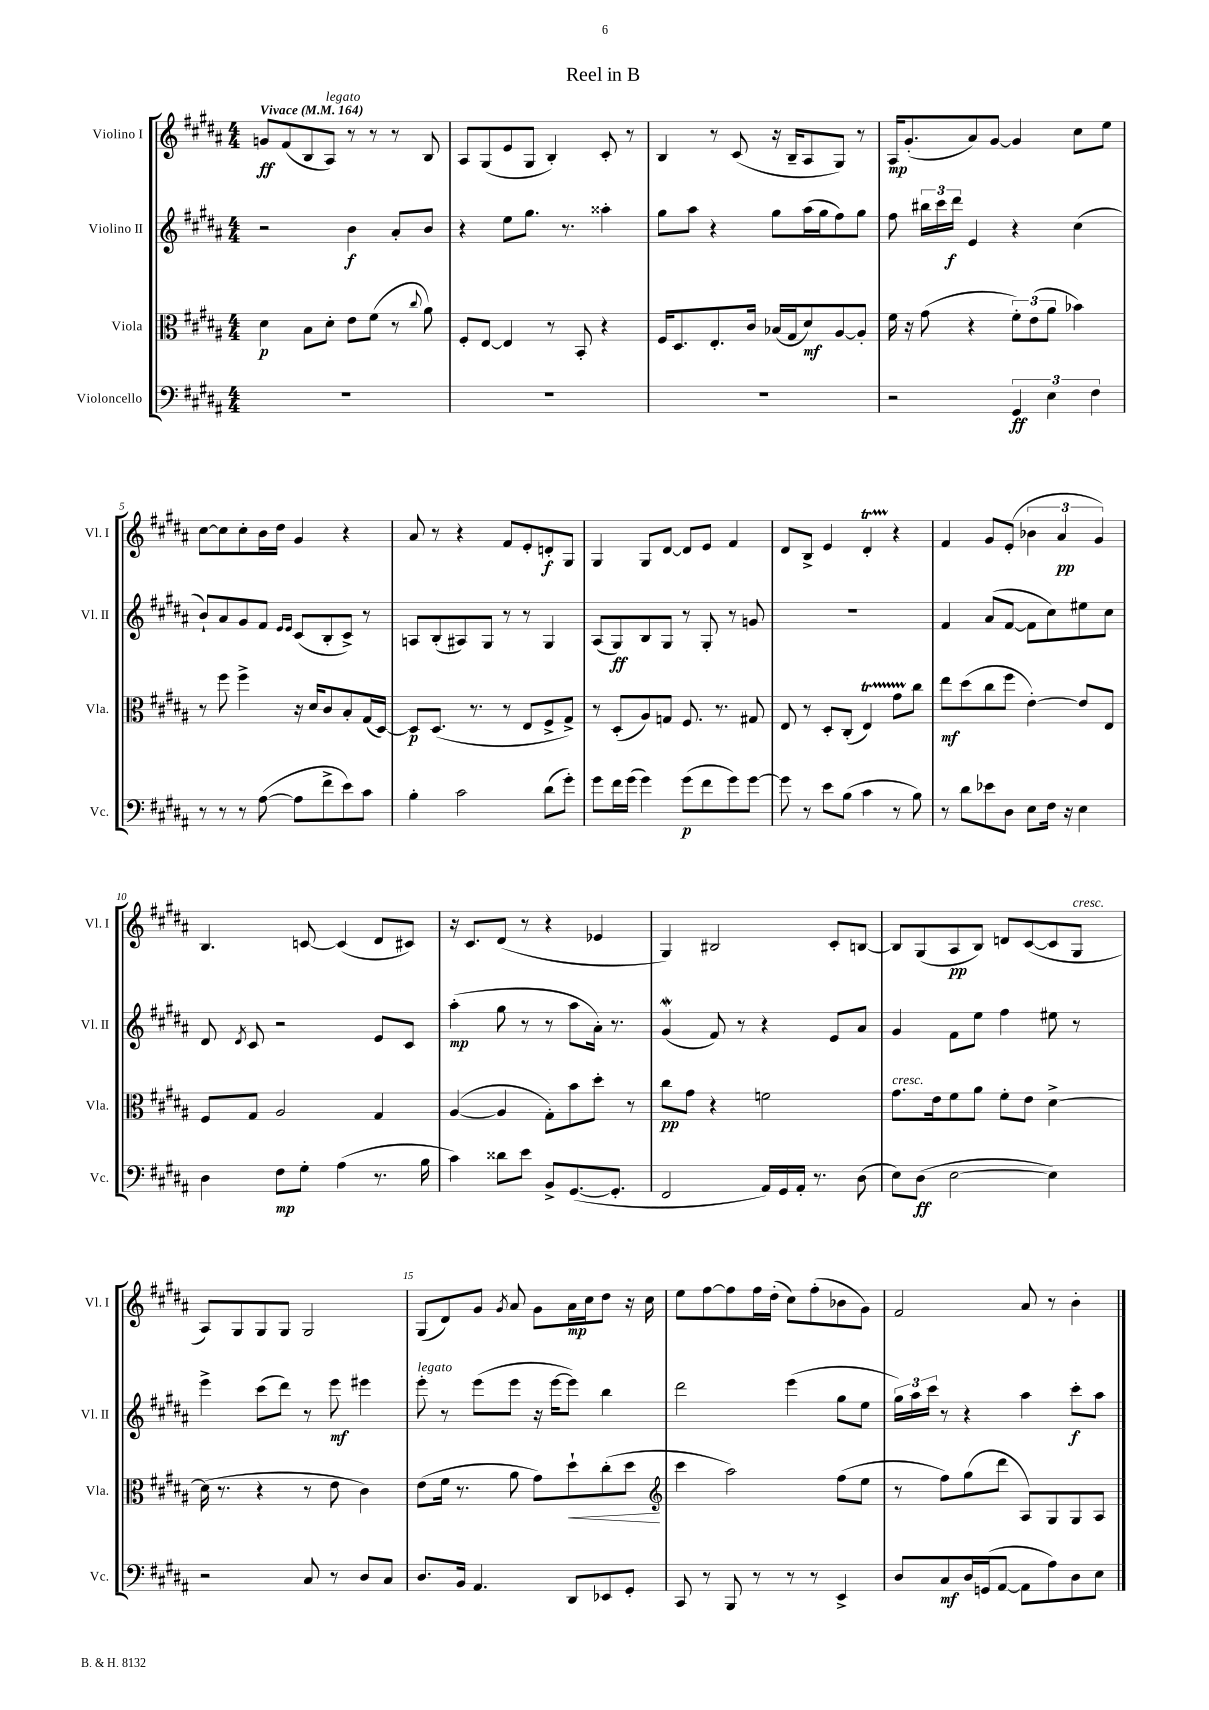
\header { title = "Reel in B" }
<<
\new StaffGroup <<
\new Staff = "s0" \with { instrumentName = "Violino I" shortInstrumentName = "Vl. I" } {
    \clef treble \key b \major \numericTimeSignature \time 4/4 \tempo "Vivace" 4 = 164
    \autoBeamOff g'8[\ff fis'8( b8 ais8]^\markup { \italic "legato" }) r8 r8 r8 b8 |
    ais8[ gis8( e'8 gis8] b4-.) cis'8-. r8 |
    b4 r8 cis'8( r16 b16[-- ais8 gis8]) r8 |
    ais16[\mp gis'8.-.( ais'8) gis'8]~ gis'4 cis''8[ e''8] |
    cis''8[~ cis''8 cis''8-. b'16 dis''16] gis'4 r4 |
    ais'8 r8 r4 fis'8[ e'8-. d'8-.\f gis8] |
    gis4 gis8[ dis'8]~ dis'8[ e'8] fis'4 |
    dis'8[ b8]-> e'4 dis'4-.\startTrillSpan r4\stopTrillSpan |
    fis'4 gis'8[ e'8]-.( \tuplet 3/2 { bes'4 ais'4\pp gis'4) } |
    b4. c'8~ c'4( dis'8[ cis'8]) |
    r16 cis'8.[ dis'8]( r8 r4 ees'4 |
    gis4) bis2 cis'8[-. b8]~ |
    b8[ gis8( ais8\pp b8]) d'8[ cis'8~( cis'8 gis8]^\markup { \italic "cresc." } |
    ais8[) gis8 gis8 gis8] gis2 |
    gis8[( dis'8) gis'8] \acciaccatura { gis'8 } ais'8 gis'8[ ais'16\mp cis''16 dis''8] r16 cis''16 |
    e''8[ fis''8~ fis''8 fis''16 dis''16]-.( cis''8[) fis''8-.( bes'8 gis'8]) |
    fis'2 ais'8 r8 b'4-. \bar "|." |
}
\new Staff = "s1" \with { instrumentName = "Violino II" shortInstrumentName = "Vl. II" } {
    \clef treble \key b \major \numericTimeSignature \time 4/4
    \autoBeamOff r2 b'4\f ais'8[-. b'8] |
    r4 e''8[ gis''8.] r8. aisis''4-. |
    gis''8[ ais''8] r4 gis''8[ ais''16( gis''16 fis''8) gis''8] |
    fis''8 \tuplet 3/2 { bis''16[ cis'''16 dis'''16]\f } e'4 r4 cis''4( |
    b'8[-!) ais'8 gis'8 fis'8] \grace { e'16[ e'16] } cis'8[( b8-. cis'8]->) r8 |
    a8[ b8-.( ais8) gis8] r8 r8 gis4 |
    ais8[( gis8\ff) b8 gis8] r8 gis8-. r8 g'8 |
    R1 |
    fis'4 ais'8[( fis'8]~ fis'8[ cis''8) eis''8 cis''8] |
    dis'8 \acciaccatura { dis'8 } cis'8 r2 e'8[ cis'8] |
    ais''4-.\mp( gis''8 r8 r8 ais''8[ ais'16]-.) r8. |
    gis'4\mordent( fis'8) r8 r4 e'8[ ais'8] |
    gis'4 fis'8[ e''8] fis''4 eis''8 r8 |
    e'''4-> cis'''8[( dis'''8]) r8 e'''8\mf eis'''4 |
    e'''8-.^\markup { \italic "legato" } r8 e'''8[( e'''8] r16 e'''16[~ e'''8]) b''4 |
    dis'''2 e'''4( gis''8[ e''8] |
    \tuplet 3/2 { gis''16[) ais''16 cis'''16] } r8 r4 ais''4 cis'''8[-.\f ais''8] \bar "|." |
}
\new Staff = "s2" \with { instrumentName = "Viola" shortInstrumentName = "Vla." } {
    \clef alto \key b \major \numericTimeSignature \time 4/4
    \autoBeamOff dis'4\p b8[ dis'8]-. e'8[ fis'8]( r8 \appoggiatura { cis''8 } ais'8) |
    fis8[-. e8]~ e4 r8 b,8-. r4 |
    fis16[ dis8. e8.-. cis'16] bes16[( gis16 dis'8\mf) ais8~ ais8]-. |
    fis'16 r16 gis'8( r4 \tuplet 3/2 { fis'8[-.) e'8( ais'8] } bes'4) |
    r8 fis''8 fis''4-> r16 dis'16[ cis'8 b8-. gis16( dis16]~) |
    dis8[\p dis8.]( r8. r8 e8[ fis8-> gis8]->) |
    r8 dis8[-.( ais8) g8] fis8. r8. gis8 |
    e8 r8 dis8[-. cis8]-.( e4\startTrillSpan) gis'8[ cis''8]\stopTrillSpan |
    e''8[\mf dis''8( cis''8 fis''8] e'4~-.) e'8[ e8] |
    fis8[ gis8] ais2 gis4 |
    ais4~( ais4 gis8[-.) b'8 dis''8]-. r8 |
    cis''8[\pp gis'8] r4 f'2 |
    gis'8.[^\markup { \italic "cresc." } e'16 fis'8 ais'8] fis'8[-. e'8] dis'4~-> |
    dis'16( r8. r4 r8 e'8 cis'4) |
    e'8[( fis'16] r8. ais'8 gis'8[) dis''8-!\< cis''8-.( dis''8]\! |
    \clef treble cis'''4 ais''2) fis''8[( e''8] |
    r8 fis''8[) gis''8( dis'''8] ais8[) gis8 gis8 ais8] \bar "|." |
}
\new Staff = "s3" \with { instrumentName = "Violoncello" shortInstrumentName = "Vc." } {
    \clef bass \key b \major \numericTimeSignature \time 4/4
    \autoBeamOff R1 |
    R1 |
    R1 |
    r2 \tuplet 3/2 { gis,4\ff e4 fis4 } |
    r8 r8 r8 ais8~( ais8[ fis'8-> e'8) cis'8] |
    b4-. cis'2 dis'8[( gis'8]-.) |
    gis'8[ fis'16 gis'16]( gis'4) gis'8[\p( fis'8 gis'8) gis'8]~ |
    gis'8 r8 e'8[ b8]( cis'4 r8 b8) |
    r8 dis'8[ ees'8 dis8] e8[ fis16] r16 e4 |
    dis4 fis8[\mp gis8]-. ais4( r8. b16 |
    cis'4) disis'8[ e'8] b,8[-> gis,8.~( gis,8.]-. |
    fis,2 ais,16[) gis,16 ais,16]-. r8. dis8( |
    e8[) dis8]\ff( e2~ e4) |
    r2 cis8 r8 dis8[ cis8] |
    dis8.[ b,16] ais,4. dis,8[ ees,8 gis,8]-. |
    cis,8 r8 b,,8 r8 r8 r8 e,4-> |
    dis8[ cis8\mf dis16 g,16( ais,8]~ ais,8[ ais8) dis8 e8] \bar "|." |
}
>>
>>
\layout { \context { \Score \override BarNumber.break-visibility = ##(#f #t #t) barNumberVisibility = #(every-nth-bar-number-visible 5) } }
